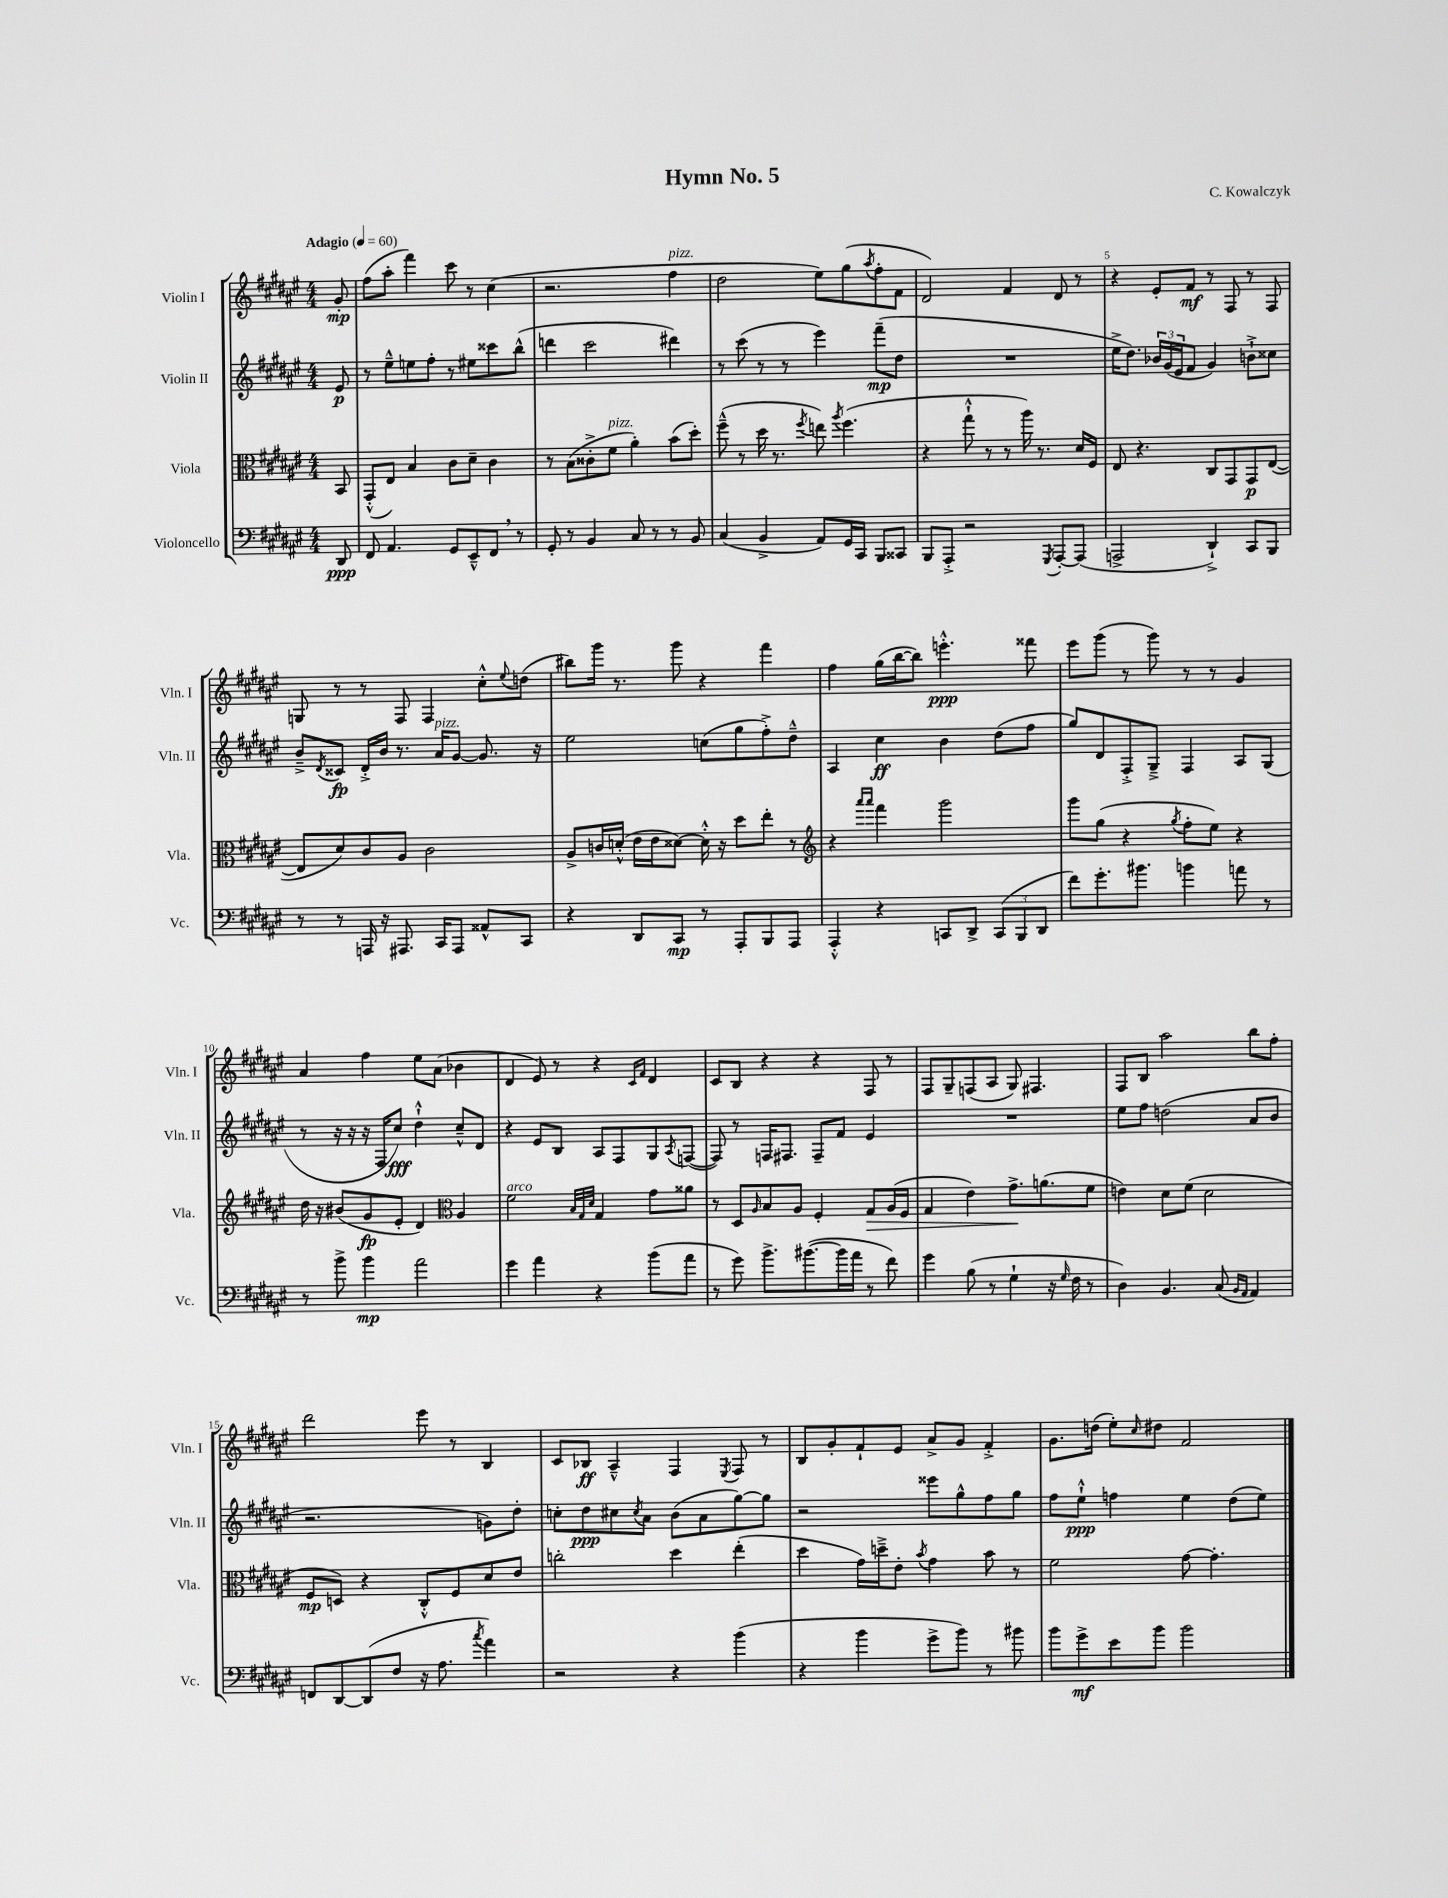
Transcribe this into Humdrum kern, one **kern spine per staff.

**kern	**dynam	**kern	**dynam	**kern	**dynam	**kern	**dynam
*part4	*part4	*part3	*part3	*part2	*part2	*part1	*part1
*staff4	*staff4	*staff3	*staff3	*staff2	*staff2	*staff1	*staff1
*I"Violoncello	*	*I"Viola	*	*I"Violin II	*	*I"Violin I	*
*I'Vc.	*	*I'Vla.	*	*I'Vln. II	*	*I'Vln. I	*
*clefF4	*	*clefC3	*	*clefG2	*	*clefG2	*
*k[f#c#g#d#a#e#]	*	*k[f#c#g#d#a#e#]	*	*k[f#c#g#d#a#e#]	*	*k[f#c#g#d#a#e#]	*
*M4/4	*	*M4/4	*	*M4/4	*	*M4/4	*
*MM60	*	*MM60	*	*MM60	*	*MM60	*
=	=	=	=	=	=	=	=
!	!	!	!	!	!	!LO:TX:a:B:t=Adagio	!
8DD#/	ppp	8BB/	.	8e#/	p	8g#'/	mp
=1	=1	=1	=1	=1	=1	=1	=1
8FF#/	.	(8GG#'^^/L	.	8r	.	(8ff#\L	.
4.AA#/	.	8E#/J)	.	8ee#~^^\L	.	8aa#'\J	.
.	.	4B/	.	8een\	.	4fff#\)	.
.	.	.	.	8ff#'\J	.	.	.
8GG#/L	.	8c#\L	.	8r	.	8ccc#\	.
8EE#~^^/	.	8d#~\J	.	8ee#X\L	.	8r	.
8FF#,/J	.	4c#\	.	8ccc##X\	.	(4cc#\	.
8r	.	.	.	(8bb^^\J	.	.	.
=2	=2	=2	=2	=2	=2	=2	=2
8GG#'/	.	8r	.	4dddn\	.	2.r	.
8r	.	(8B\L	.	.	.	.	.
4BB/	.	8c##X'^\	.	2ccc#\	.	.	.
!	!	!LO:TX:a:i:t=pizz.	!	!	!	!	!
.	.	8f#\J	.	.	.	.	.
8C#/	.	4a#'\)	.	.	.	.	.
8r	.	.	.	.	.	.	.
!	!	!	!	!	!	!LO:TX:a:i:t=pizz.	!
8r	.	(8b\L	.	4ddd#X\)	.	4ff#\	.
8BB/	.	8dd#'\J)	.	.	.	.	.
=3	=3	=3	=3	=3	=3	=3	=3
(4C#/	.	(8ff#~^^\	.	8r	.	2dd#\	.
.	.	8r	.	(8ccc#\	.	.	.
4BB^/	.	16dd#\	.	8r	.	.	.
.	.	8.r	.	.	.	.	.
.	.	.	.	8r	.	.	.
.	.	8qff#/	.	.	.	.	.
8AA#/L)	.	8een\)	.	4eee#\)	.	8ee#\L)	.
.	.	8qaa#/	.	.	.	.	.
16GG#/L	.	(4.ff#\	.	.	.	(8gg#\	.
16CC#/JJ	.	.	.	.	.	.	.
.	.	.	.	.	.	8qaa#/	.
8BBB/L	.	.	.	(8fff#~\L	mp	8ff#'\	.
8CC##X/J	.	.	.	8dd#\J	.	8f#\J	.
=4	=4	=4	=4	=4	=4	=4	=4
8BBB/L	.	4r	.	1r	.	2d#/)	.
8AAA#'^/J	.	.	.	.	.	.	.
2r	.	8gg#`^^\	.	.	.	.	.
.	.	8r	.	.	.	.	.
.	.	8r	.	.	.	4f#/	.
.	.	16aa#\)	.	.	.	.	.
.	.	8.r	.	.	.	.	.
8qGGG#/	.	.	.	.	.	.	.
[8AAA#'/L	.	.	.	.	.	8d#/	.
(8AAA#/J]	.	16d#/LL	.	.	.	8r	.
.	.	16F#/JJ	.	.	.	.	.
=5	=5	=5	=5	=5	=5	=5	=5
2AAAn^/	.	8E#/	.	16ee#^\KL	.	4r	.
.	.	.	.	8.dd#\J)	.	.	.
.	.	4.r	.	.	.	.	.
.	.	.	.	24b-X/LL	.	8e#'/L	.
.	.	.	.	(24g#/	.	.	.
.	.	.	.	24e#/J	.	.	.
.	.	.	.	8f#/J	.	8f#/J	mf
4DD#`^/)	.	8C#/L	.	4g#/)	.	8r	.
.	.	8GG#/	.	.	.	8F#/	.
8CC#/L	.	8GG#/	p	8bn`^\L	.	8r	.
8BBB/J	.	([8E#/J	.	8cc##X\J	.	8F#/	.
!!LO:LB:g=z
=6	=6	=6	=6	=6	=6	=6	=6
8r	.	8E#/L]	.	8b~^/L	.	8Gn/	.
.	.	.	.	8qd#/	.	.	.
8r	.	8d#/)	.	8c##X/J	fp	8r	.
16AAAn/	.	8c#/	.	16d#'^/LL	.	8r	.
16r	.	.	.	16b/JJ	.	.	.
8.AAA#X/	.	8A#/J	.	8.r	.	8F#/	.
.	.	2c#\	.	.	.	4F#/	.
!	!	!	!	!LO:TX:a:i:t=pizz.	!	!	!
16CC#/KL	.	.	.	16a#/KL	.	.	.
8AAA#/J	.	.	.	[8g#/J	.	.	.
8AA##X^^/L	.	.	.	8.g#/]	.	8cc#'^^\L	.
.	.	.	.	.	.	8qqee#/	.
8CC#/J	.	.	.	.	.	(8ddn\J	.
.	.	.	.	16r	.	.	.
=7	=7	=7	=7	=7	=7	=7	=7
4r	.	8A#^/L	.	2ee#\	.	8bb#X\L)	.
.	.	16cn/L	.	.	.	16ggg#\Jk	.
.	.	(16dn'^^/JJ	.	.	.	8.r	.
8DD#/L	.	16e#\LL	.	.	.	.	.
.	.	16e#\J	.	.	.	.	.
8CC#/J	mp	[8d##X\J)	.	.	.	8ggg#\	.
8r	.	16d##'^^\]	.	(8ccn\L	.	4r	.
.	.	16r	.	.	.	.	.
8AAA#'/L	.	8dd#\L	.	8gg#\	.	.	.
8BBB/	.	8ee#'\J	.	8ff#'^\)	.	4fff#\	.
8AAA#/J	.	8r	.	8dd#~^^\J	.	.	.
=8	=8	=8	=8	=8	=8	=8	=8
*	*	*clefG2	*	*	*	*	*
4AAA#'^^/	.	4r	.	4A#/	.	4ff#\	.
.	.	16qqaaa#/LL	.	.	.	.	.
.	.	16qqaaa#/JJ	.	.	.	.	.
4r	.	4fff#\	.	4cc#\	ff	(16gg#\LL	.
.	.	.	.	.	.	[16bb\J	.
.	.	.	.	.	.	8bb\J])	.
8CCn/L	.	2ggg#\	.	4b\	.	4.eeen'^^\	ppp
8DD#^/J	.	.	.	.	.	.	.
(12CC/L	.	.	.	(8dd#\L	.	.	.
12BBB/	.	.	.	.	.	.	.
.	.	.	.	8ff#\J	.	8fff##X\	.
12DD#/J	.	.	.	.	.	.	.
=9	=9	=9	=9	=9	=9	=9	=9
8f#\L)	.	8ggg#\L	.	8gg#/L)	.	8eee#\L	.
8.g#'\	.	(8gg#\J	.	8d#/	.	(8ggg#\J	.
.	.	4r	.	8F#'^/	.	8r	.
8.b#X\J	.	.	.	.	.	.	.
.	.	.	.	8G#~^/J	.	8ggg#\)	.
.	.	8qgg#/	.	.	.	.	.
4bn\	.	8ff#'\L	.	4F#/	.	8r	.
.	.	8ee#\J)	.	.	.	8r	.
8an\	.	4r	.	8A#/L	.	4g#/	.
8r	.	.	.	(8G#/J	.	.	.
!!LO:LB:g=z
=10	=10	=10	=10	=10	=10	=10	=10
8r	.	16dd#\	.	8r	.	4a#/	.
.	.	16r	.	.	.	.	.
8b^\	.	(8b#X/L	.	16r	.	.	.
.	.	.	.	16r	.	.	.
4b\	mp	8g#/	fp	16r	.	4ff#\	.
.	.	.	.	16F#/KL	.	.	.
.	.	8e#'/J	.	8cc#/J)	fff	.	.
2a#\	.	4d#/)	.	4dd#`^^\	.	8ee#\L	.
.	.	.	.	.	.	(8a#\J	.
*	*	*clefC3	*	*	*	*	*
.	.	4A#/	.	8cc#~^^/L	.	4b-X\	.
.	.	.	.	8d#/J	.	.	.
=11	=11	=11	=11	=11	=11	=11	=11
!	!	!LO:TX:a:i:t=arco	!	!	!	!	!
4g#\	.	2f#\	.	4r	.	4d#/	.
4a#\	.	.	.	8e#/L	.	8e#/)	.
.	.	.	.	8B/J	.	8r	.
.	.	32qqB/LLL	.	.	.	.	.
.	.	32qqG#/	.	.	.	.	.
.	.	32qqd#/JJJ	.	.	.	.	.
4r	.	4G#/	.	8A#/L	.	4r	.
.	.	.	.	8F#/	.	.	.
.	.	.	.	.	.	16qqc#/LL	.
.	.	.	.	.	.	16qqf#/JJ	.
(8b\L	.	8g#\L	.	8G#/	.	4d#/	.
.	.	.	.	8qA#/	.	.	.
8a#\J	.	8a##X\J	.	([8Fn/J	.	.	.
=12	=12	=12	=12	=12	=12	=12	=12
8r	.	8r	.	8F/])	.	8c#/L	.
8g#\)	.	8D#/L	.	8r	.	8B/J	.
.	.	16qqA#/	.	.	.	.	.
8.b^\L	.	8B/	.	16Fn/KL	.	4r	.
.	.	.	.	8.F#X/J	.	.	.
.	.	8A#/J	.	.	.	.	.
([8.b#X\	.	.	.	.	.	.	.
.	.	4F#'/	.	8F#~/L	.	4r	.
16b#\L]	.	.	.	8f#/J	.	.	.
16a#\JJ	.	.	.	.	.	.	.
!	!	!	!LO:HP:b	!	!	!	!
8r	.	8G#/L	>	4e#/	.	8F#/	.
8f#\)	.	(16A#/L	.	.	.	8r	.
.	.	16F#/JJ	.	.	.	.	.
=13	=13	=13	=13	=13	=13	=13	=13
4g#\	.	4G#/	.	1r	.	8F#/L	.
.	.	.	.	.	.	8G#~/	.
(8B\	.	4e#\)	.	.	.	(8Fn/	.
8r	.	.	.	.	.	8A#/J	.
4G#`\	.	8.g#^\L	.	.	.	8G#/)	.
.	.	.	.	.	.	4.F#X/	.
.	.	(8.an\	]	.	.	.	.
16r	.	.	.	.	.	.	.
16qqG#/	.	.	.	.	.	.	.
16F#\	.	.	.	.	.	.	.
8r	.	8f#\J	.	.	.	.	.
=14	=14	=14	=14	=14	=14	=14	=14
4D#\)	.	4en\)	.	8ee#\L	.	8F#/L	.
.	.	.	.	8ff#\J	.	8B/J	.
4.BB/	.	8d#\L	.	(2ddn\	.	2aa#\	.
.	.	(8f#\J	.	.	.	.	.
.	.	2d#\	.	.	.	.	.
(8C#/	.	.	.	.	.	.	.
16qqBB/LL	.	.	.	.	.	.	.
16qqAA#/JJ	.	.	.	.	.	.	.
4AA#/)	.	.	.	8a#/L	.	8bb\L	.
.	.	.	.	8b/J	.	8ff#'\J	.
!!LO:LB:g=z
=15	=15	=15	=15	=15	=15	=15	=15
8FFn/L	.	8F#/L	mp	2.r	.	2ddd#\	.
[8DD#/	.	8Dn/J)	.	.	.	.	.
(8DD#/]	.	4r	.	.	.	.	.
8F#/J	.	.	.	.	.	.	.
16r	.	8C#'^^/L	.	.	.	8eee#\	.
8.A#\	.	.	.	.	.	.	.
.	.	8F#/	.	.	.	8r	.
8qcc#/	.	.	.	.	.	.	.
4a#\)	.	8d#/	.	8gn\L)	.	4B/	.
.	.	8e#/J	.	8dd#'\J	.	.	.
=16	=16	=16	=16	=16	=16	=16	=16
2r	.	2ccn'\	.	8ccn'\L	.	8c#/L	.
.	.	.	.	8dd#\	ppp	8B-X/J	ff
.	.	.	.	8cc#X\	.	4A#~^^/	.
.	.	.	.	8qcc#/	.	.	.
.	.	.	.	8a#\J	.	.	.
4r	.	4dd#\	.	(8b\L	.	4F#/	.
.	.	.	.	8a#\	.	.	.
.	.	.	.	.	.	8qE#/	.
(4b\	.	(4ee#'\	.	[8gg#\)	.	8F#/	.
.	.	.	.	8gg#\J]	.	8r	.
=17	=17	=17	=17	=17	=17	=17	=17
4r	.	4dd#\	.	2r	.	8B/L	.
.	.	.	.	.	.	8g#'/	.
4b\	.	16g#\LL)	.	.	.	8f#`/	.
.	.	16ddn~^\J	.	.	.	.	.
.	.	8e#'\J	.	.	.	8e#/J	.
.	.	8qb/	.	.	.	.	.
8g#^\L	.	4g#\	.	8eee##X\L	.	8a#^/L	.
8b\J)	.	.	.	8gg#^^\	.	8g#/J	.
8r	.	8b\	.	8ff#\	.	4f#'^/	.
8b#X\	.	8r	.	8gg#\J	.	.	.
=18	=18	=18	=18	=18	=18	=18	=18
8b\L	.	2f#\	.	8ff#\L	.	8.g#\L	.
8g#^\	mf	.	.	8ee#`^^\J	ppp	.	.
.	.	.	.	.	.	(16ddn\Jk	.
8e#\	.	.	.	4ffn\	.	8ee#'\L)	.
.	.	.	.	.	.	16qqcc#/	.
8b\J	.	.	.	.	.	8dd#X\J	.
2b\	.	[8g#\	.	4ee#\	.	2f#/	.
.	.	4.g#'\]	.	.	.	.	.
.	.	.	.	(8dd#\L	.	.	.
.	.	.	.	8ee#\J)	.	.	.
==	==	==	==	==	==	==	==
*-	*-	*-	*-	*-	*-	*-	*-
